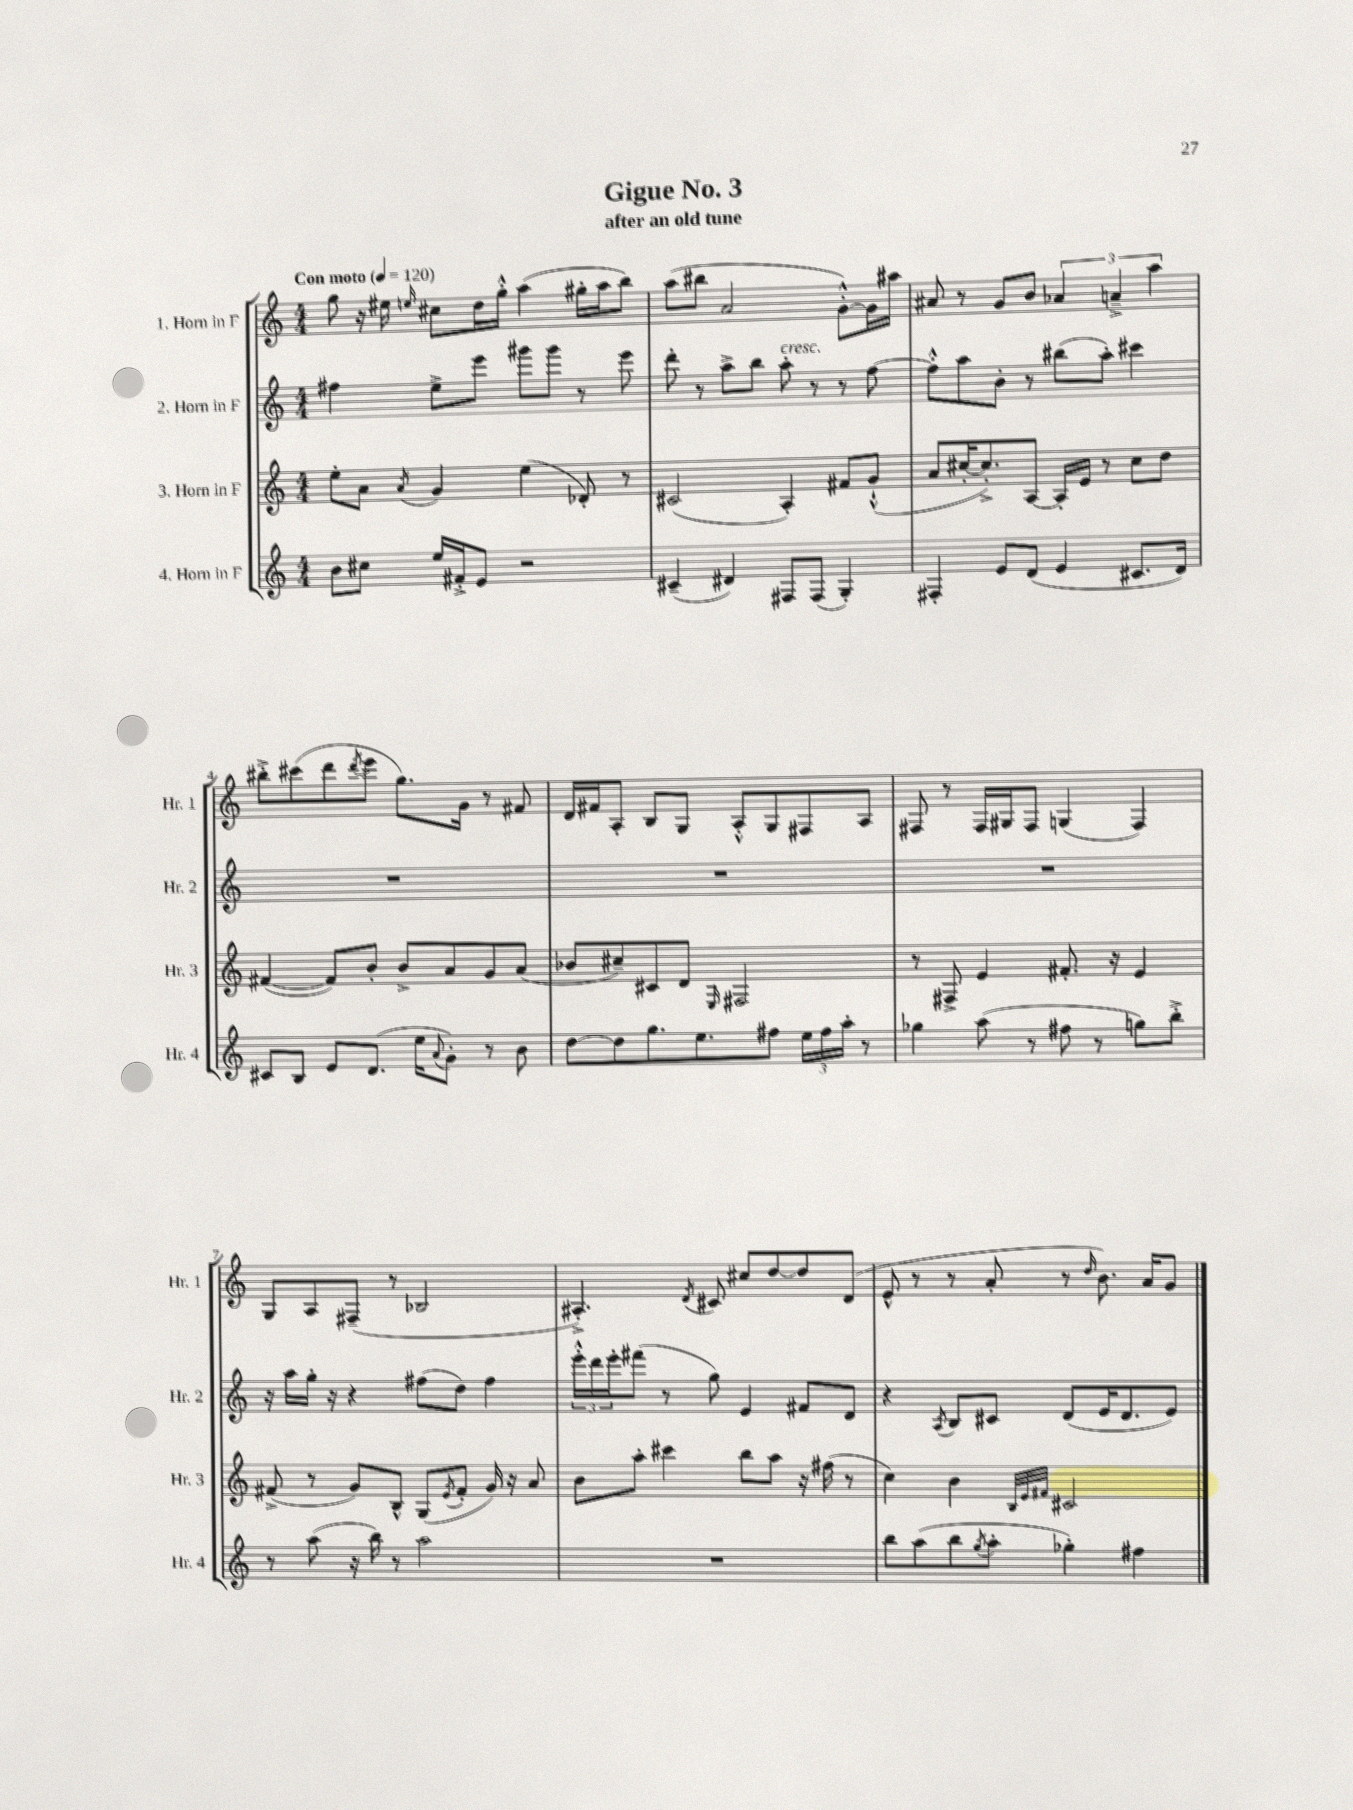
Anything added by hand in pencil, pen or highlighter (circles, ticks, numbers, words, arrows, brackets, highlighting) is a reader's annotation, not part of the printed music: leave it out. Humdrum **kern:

**kern	**kern	**kern	**kern
*part4	*part3	*part2	*part1
*staff4	*staff3	*staff2	*staff1
*I"4. Horn in F	*I"3. Horn in F	*I"2. Horn in F	*I"1. Horn in F
*I'Hr. 4	*I'Hr. 3	*I'Hr. 2	*I'Hr. 1
*clefG2	*clefG2	*clefG2	*clefG2
*k[]	*k[]	*k[]	*k[]
*M4/4	*M4/4	*M4/4	*M4/4
*MM120	*MM120	*MM120	*MM120
=1	=1	=1	=1
!	!	!	!LO:TX:a:B:t=Con moto
8b\L	8ee'\L	4ff#X\	8gg\
8cc#X\J	8a\J	.	16r
.	.	.	16ee#X\
.	8qa/	.	16qqeen/
16ee/LL	4g/	8ee^\L	8cc#X\L
16f#X'^/J	.	.	.
8e/J	.	8eee\J	16dd\L
.	.	.	16gg'^^\JJ
2r	(4ee\	8ggg#X\L	(4aa\
.	.	8ggg#\J	.
.	8d-X'/)	8r	16gg#X'\LL
.	.	.	16aa\J
.	8r	8eee\	8bb\J)
=2	=2	=2	=2
(4c#X~/	(2c#X/	8ddd'\	(8aa\L
.	.	8r	8bb#X\J
4d#X/)	.	8aa^\L	2a/
.	.	8bb\J	.
!	!	!LO:TX:a:i:t=cresc.	!
8F#X/L	4A'/)	8aa'\	.
(8F#/J	.	8r	.
4G'/)	8f#X/L	8r	[8g'^^\L)
.	(8g`^^/J	[8ff\	16g\L]
.	.	.	16aa#X\JJ
=3	=3	=3	=3
4F#X'/	8a/L	8ff'^^\L]	8a#X/
.	[16cc#X'/K	8aa\	8r
.	8.cc#'^/])	.	.
8e/L	.	8b'\J	8g/L
(8d/J	[8A/J	8r	8b/J
4e/	16A'/LL]	(8bb#X\L	6a-X/
.	16e/JJ	.	.
.	8r	8aa'\J)	.
.	.	.	6an~^/
8.c#X/L	8cc#\L	4ccc#X\	.
.	.	.	6aa\
.	8dd\J	.	.
16d/Jk)	.	.	.
!!LO:LB:g=z
=4	=4	=4	=4
8c#X/L	([4f#X/	1r	8bb#X'^\L
8B/J	.	.	(8ccc#X\
8e/L	8f#/L])	.	8ddd\
.	.	.	8qddd/
(8.d/J	8b'/J	.	8eee\J
.	8b^/L	.	8.gg\L)
16ee\KL	.	.	.
8qqa/	.	.	.
8g'\J)	8a/	.	.
.	.	.	16g\Jk
8r	8g/	.	8r
8b\	(8a/J	.	8f#X/
=5	=5	=5	=5
[8dd\L	8b-X/L	1r	16d/LL
.	.	.	16f#X/J
8dd\]	8cc#X~/)	.	8A'/J
8.gg\	8c#X/	.	8B/L
.	8d/J	.	8G/J
8.ee\	.	.	.
.	16qqE/	.	.
.	2F#X/	.	8A'^^/L
8ff#X\J	.	.	8G/
24ee\LL	.	.	8F#X/
24ff#\	.	.	.
24aa'\JJ	.	.	.
8r	.	.	8A/J
=6	=6	=6	=6
4gg-X\	8r	1r	8F#X/
.	8F#X^/	.	8r
(8aa\	4e/	.	16F#/LL
.	.	.	16G#X/J
8r	.	.	8F#/J
8ff#X\	8.f#X'/	.	(4Gn/
8r	.	.	.
.	16r	.	.
8ggn\L)	4e/	.	4F#/)
8bb'^\J	.	.	.
!!LO:LB:g=z
=7	=7	=7	=7
8r	(8f#X^/	16r	8G/L
.	.	16aa\LL	.
(8aa\	8r	16gg'\JJ	8A/
.	.	16r	.
16r	8g/L)	4r	(8F#X~/J
16bb\)	.	.	.
8r	8B^^/J	.	8r
2aa\	(8G/L	(8ff#X\L	2B-X/
.	8qe/	.	.
.	8f#'/J	8dd\J)	.
.	16g/)	4ff#\	.
.	16r	.	.
.	8a/	.	.
=8	=8	=8	=8
1r	8b\L	24eee'^^\LL	4.A#X'^/)
.	.	24ddd\	.
.	.	24eee'\J	.
.	8aa'\J	(8fff#X\J	.
.	4ccc#X\	8r	.
.	.	.	8qd/
.	.	8gg\)	8c#X/
.	8bb\L	4e/	8cc#X/L
.	8aa\J	.	[8dd/
.	16r	8f#X/L	8dd/]
.	(16ff#X\	.	.
.	8r	8d/J	(8d/J
=9	=9	=9	=9
8bb\L	4cc\)	4r	8e^^/
(8aa\	.	.	8r
.	.	8qA/	.
8bb\	4b\	8B/L	8r
8qgg/	.	.	.
8aa'\J	.	8c#X/J	8a'/
.	32qqB/LLL	.	.
.	32qqe/	.	.
.	32qqf#X/JJJ	.	.
4gg-X'\)	2c#X/	(8d/L	8r
.	.	.	16qqdd/
.	.	16e/K	8.b\)
.	.	8.d/	.
4ff#X\	.	.	.
.	.	.	16a/KL
.	.	8e/J)	8g/J
==	==	==	==
*-	*-	*-	*-
